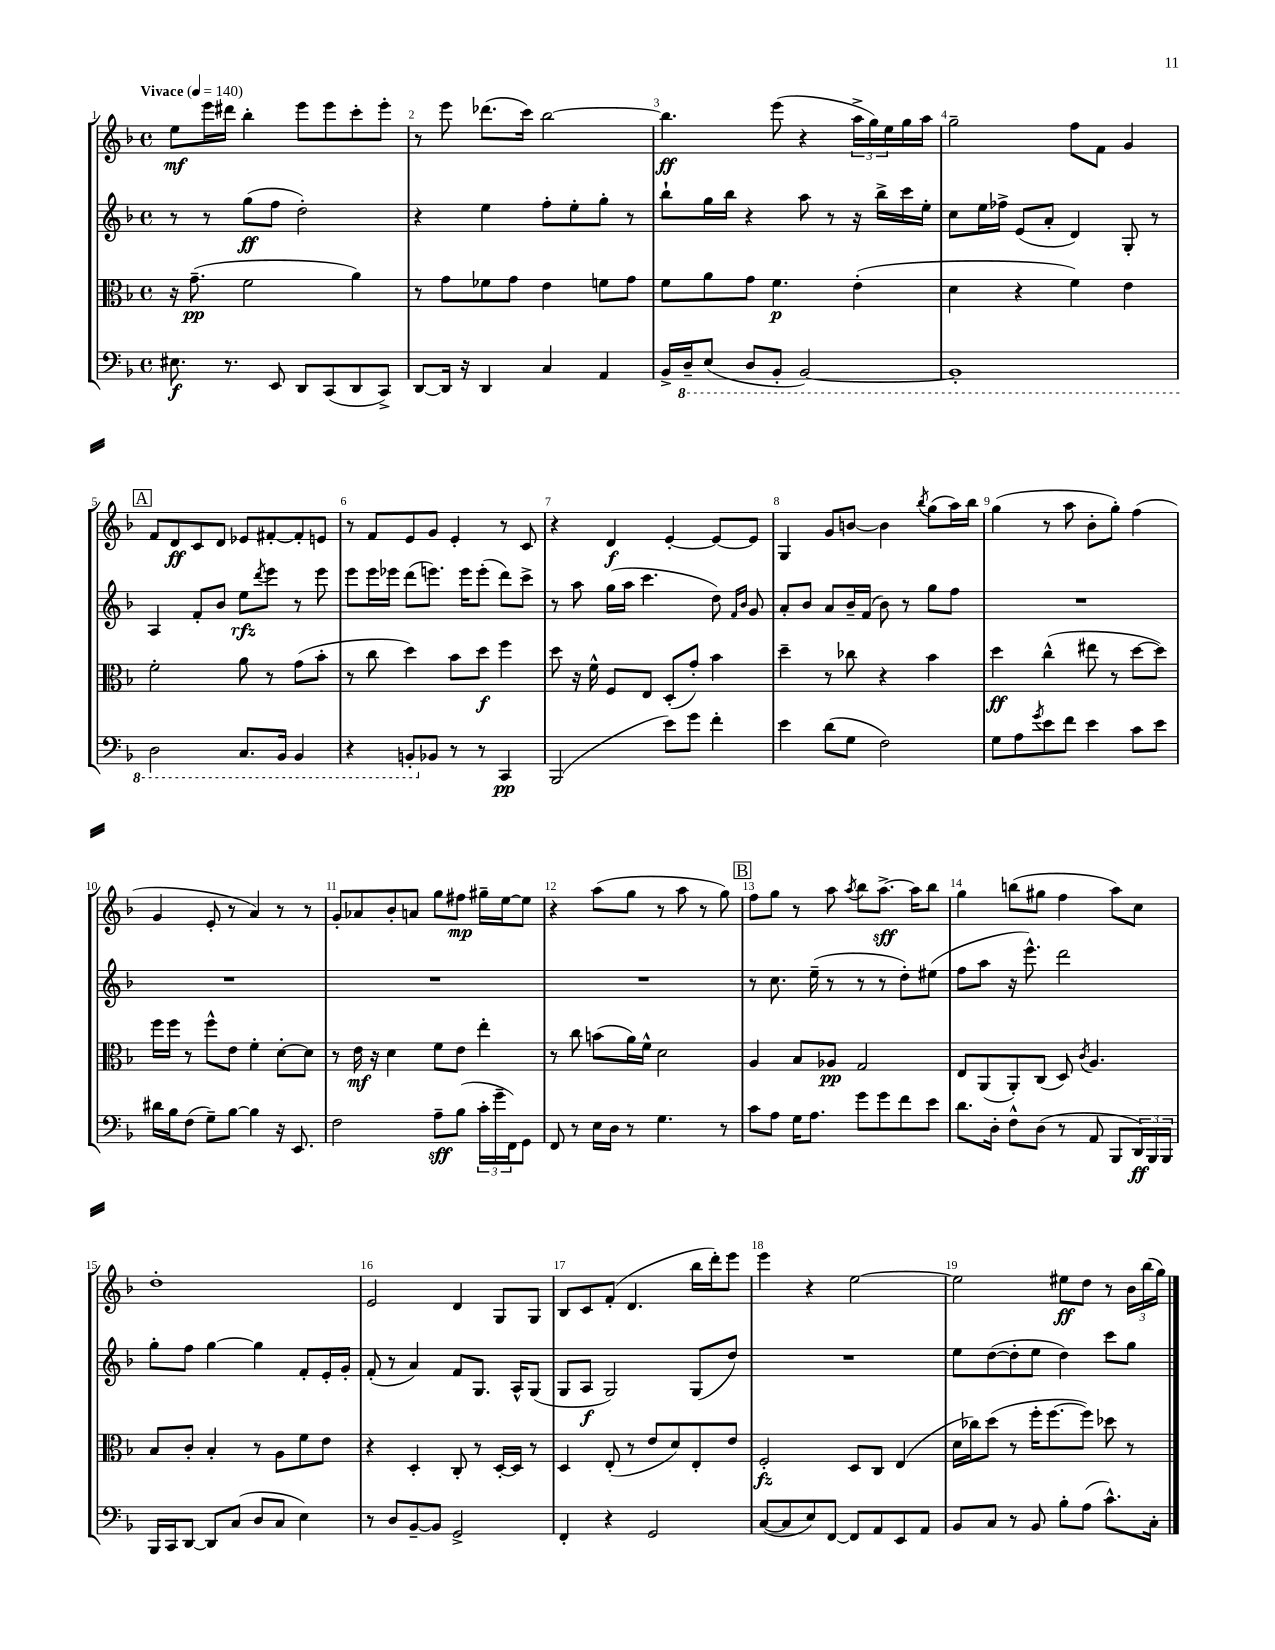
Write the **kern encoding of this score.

**kern	**kern	**kern	**kern
*staff4	*staff3	*staff2	*staff1
*clefF4	*clefC3	*clefG2	*clefG2
*k[b-]	*k[b-]	*k[b-]	*k[b-]
*M4/4	*M4/4	*M4/4	*M4/4
*met(c)	*met(c)	*met(c)	*met(c)
*MM140	*MM140	*MM140	*MM140
8.E#	16r	8r	8ee
.	(8.g~	.	.
.	.	8r	16eee
8.r	.	.	16ddd#
.	2f	(8gg	4bb-'
8EE	.	8ff	.
8DD	.	2dd')	8eee
(8CC	.	.	8eee
8DD	4a)	.	8ccc'
8CC^)	.	.	8eee'
=	=	=	=
[8DD	8r	4r	8r
16DD]	8g	.	8eee
16r	.	.	.
4DD	8f-	4ee	(8.ddd-
.	8g	.	.
.	.	.	16ccc)
4C	4e	8ff'	[2bb-
.	.	8ee'	.
4AA	8f	8gg'	.
.	8g	8r	.
=	=	=	=
16BB-^	8f	8bb-`	4.bb-]
16DD~	.	.	.
(8EE	8a	16gg	.
.	.	16bb-	.
8DD	8g	4r	.
8BBB-'	4.f	.	(8eee
[2BBB-)	.	8aa	4r
.	.	8r	.
.	(4e'	16r	24aa^
.	.	.	24gg)
.	.	16bb-^	.
.	.	.	24ee
.	.	16ccc	16gg
.	.	16ee'	16aa
=	=	=	=
1BBB-']	4d	8cc	2gg~
.	.	16ee	.
.	.	16ff-^	.
.	4r	(8e	.
.	.	8a'	.
.	4f)	4d)	8ff
.	.	.	8f
.	4e	8G'	4g
.	.	8r	.
=	=	=	=
2DD	2f'	4A	8f
.	.	.	8d
.	.	8f'	8c
.	.	8b-	8d
8.CC	8a	8ee	8e-
.	.	8qddd	.
.	8r	8eee	[8f#'
16BBB-	.	.	.
4BBB-	(8g	8r	8f#']
.	8b-'	8eee	8e
=	=	=	=
4r	8r	8eee	8r
.	8cc	16eee	8f
.	.	16eee-	.
8BBB'	4dd)	(8ddd	8e
8BB-	.	8.eee)	8g
8r	8b-	.	4e'
.	.	16eee	.
8r	8dd	(8eee'	.
4CC	4ff	8ddd)	8r
.	.	8ccc^	8c
=	=	=	=
(2BBB-	8dd	8r	4r
.	16r	8aa	.
.	16f^^	.	.
.	8F	(16gg	4d
.	.	16aa	.
.	8E	4.ccc	.
8e)	(8D'	.	[4e'
8g	8g')	.	.
4f'	4b-	8dd)	8e_
.	.	16qqf	.
.	.	16qqb-	.
.	.	8g	8e]
=	=	=	=
4e	4dd~	8a'	4G
.	.	8b-	.
(8d	8r	8a	8g
8G	8cc-	16b-~	[8b
.	.	(16f	.
2F)	4r	8b-)	4b]
.	.	8r	.
.	.	.	8qbb-
.	4b-	8gg	(8gg
.	.	8ff	16aa)
.	.	.	16bb-
=	=	=	=
8G	4dd	1r	(4gg
8A	.	.	.
8qg	.	.	.
8e	(4cc^^	.	8r
8f	.	.	8aa
4e	8ee#	.	8b-'
.	8r	.	8gg')
8c	[8dd	.	(4ff
8e	8dd])	.	.
=	=	=	=
16d#	16ff	1r	4g
16B-	16ff	.	.
(8F	8r	.	.
8G~)	8ff^^	.	8e'
[8B-	8e	.	8r
4B-]	4f'	.	4a)
16r	[8d'	.	8r
8.EE	.	.	.
.	8d]	.	8r
=	=	=	=
2F	8r	1r	8g'
.	16e	.	8a-
.	16r	.	.
.	4d	.	8b-'
.	.	.	8a
8A~	8f	.	8gg
(8B-	8e	.	8ff#
24c'	4ee'	.	16gg#~
24g~	.	.	.
.	.	.	[16ee
24FF)	.	.	.
8GG	.	.	8ee]
=	=	=	=
8FF	8r	1r	4r
8r	8cc	.	.
16E	(8b	.	(8aa
16D	.	.	.
8r	16a)	.	8gg
.	16f^^	.	.
4.G	2d	.	8r
.	.	.	8aa
.	.	.	8r
8r	.	.	8gg)
=	=	=	=
8c	4A	8r	8ff
8A	.	8.cc	8gg
16G	8B-	.	8r
8.A	.	(16ee~	.
.	8A-	8r	8aa
.	.	.	8qaa
8g	2G	8r	8bb-
8g	.	8r	[8.aa^
8f	.	8dd')	.
.	.	.	16aa]
8e	.	(8ee#	8bb-
=	=	=	=
8.d	8E	8ff	4gg
.	(8AA	8aa	.
16D'	.	.	.
8F^^	8AA')	16r	(8bb
.	.	8.eee^^)	.
(8D	(8C	.	8gg#
8r	8D)	2ddd	4ff
.	8qc	.	.
8AA	4.A	.	.
8BBB-	.	.	8aa)
24DD)	.	.	8cc
24BBB-	.	.	.
24BBB-	.	.	.
=	=	=	=
16BBB-	8B-	8gg'	1dd'
16CC	.	.	.
[8DD	8c'	8ff	.
8DD]	4B-'	[4gg	.
(8C	.	.	.
8D	8r	4gg]	.
8C	8A	.	.
4E)	8f	8f'	.
.	8e	16e'	.
.	.	16g'	.
=	=	=	=
8r	4r	(8f'	2e
8D	.	8r	.
[8BB-~	4D'	4a)	.
8BB-]	.	.	.
2GG^	8C'	8f	4d
.	8r	8.G	.
.	[16D'	.	8G
.	16D]	16A^^	.
.	8r	(8G	8G
=	=	=	=
4FF'	4D	8G	8B-
.	.	8A	8c
4r	(8E'	2G)	(8f'
.	8r	.	4.d
2GG	8e	.	.
.	8d)	.	.
.	8E'	(8G	16bb-
.	.	.	16ddd')
.	8e	8dd)	8eee
=	=	=	=
([8C	2F'	1r	4eee
8C]	.	.	.
8E)	.	.	4r
[8FF	.	.	.
8FF]	8D	.	[2ee
8AA	8C	.	.
8EE	(4E	.	.
8AA	.	.	.
=	=	=	=
8BB-	16d	8ee	2ee]
.	16cc-)	.	.
8C	(8dd	([8dd	.
8r	8r	8dd']	.
8BB-	16ff'	8ee	.
.	[8.ff	.	.
8B-'	.	4dd)	8ee#
(8A	8ff])	.	8dd
8.c^^)	8dd-	8ccc	8r
.	8r	8gg	24b-
.	.	.	(24bb-
16C'	.	.	.
.	.	.	24gg)
==	==	==	==
*-	*-	*-	*-
